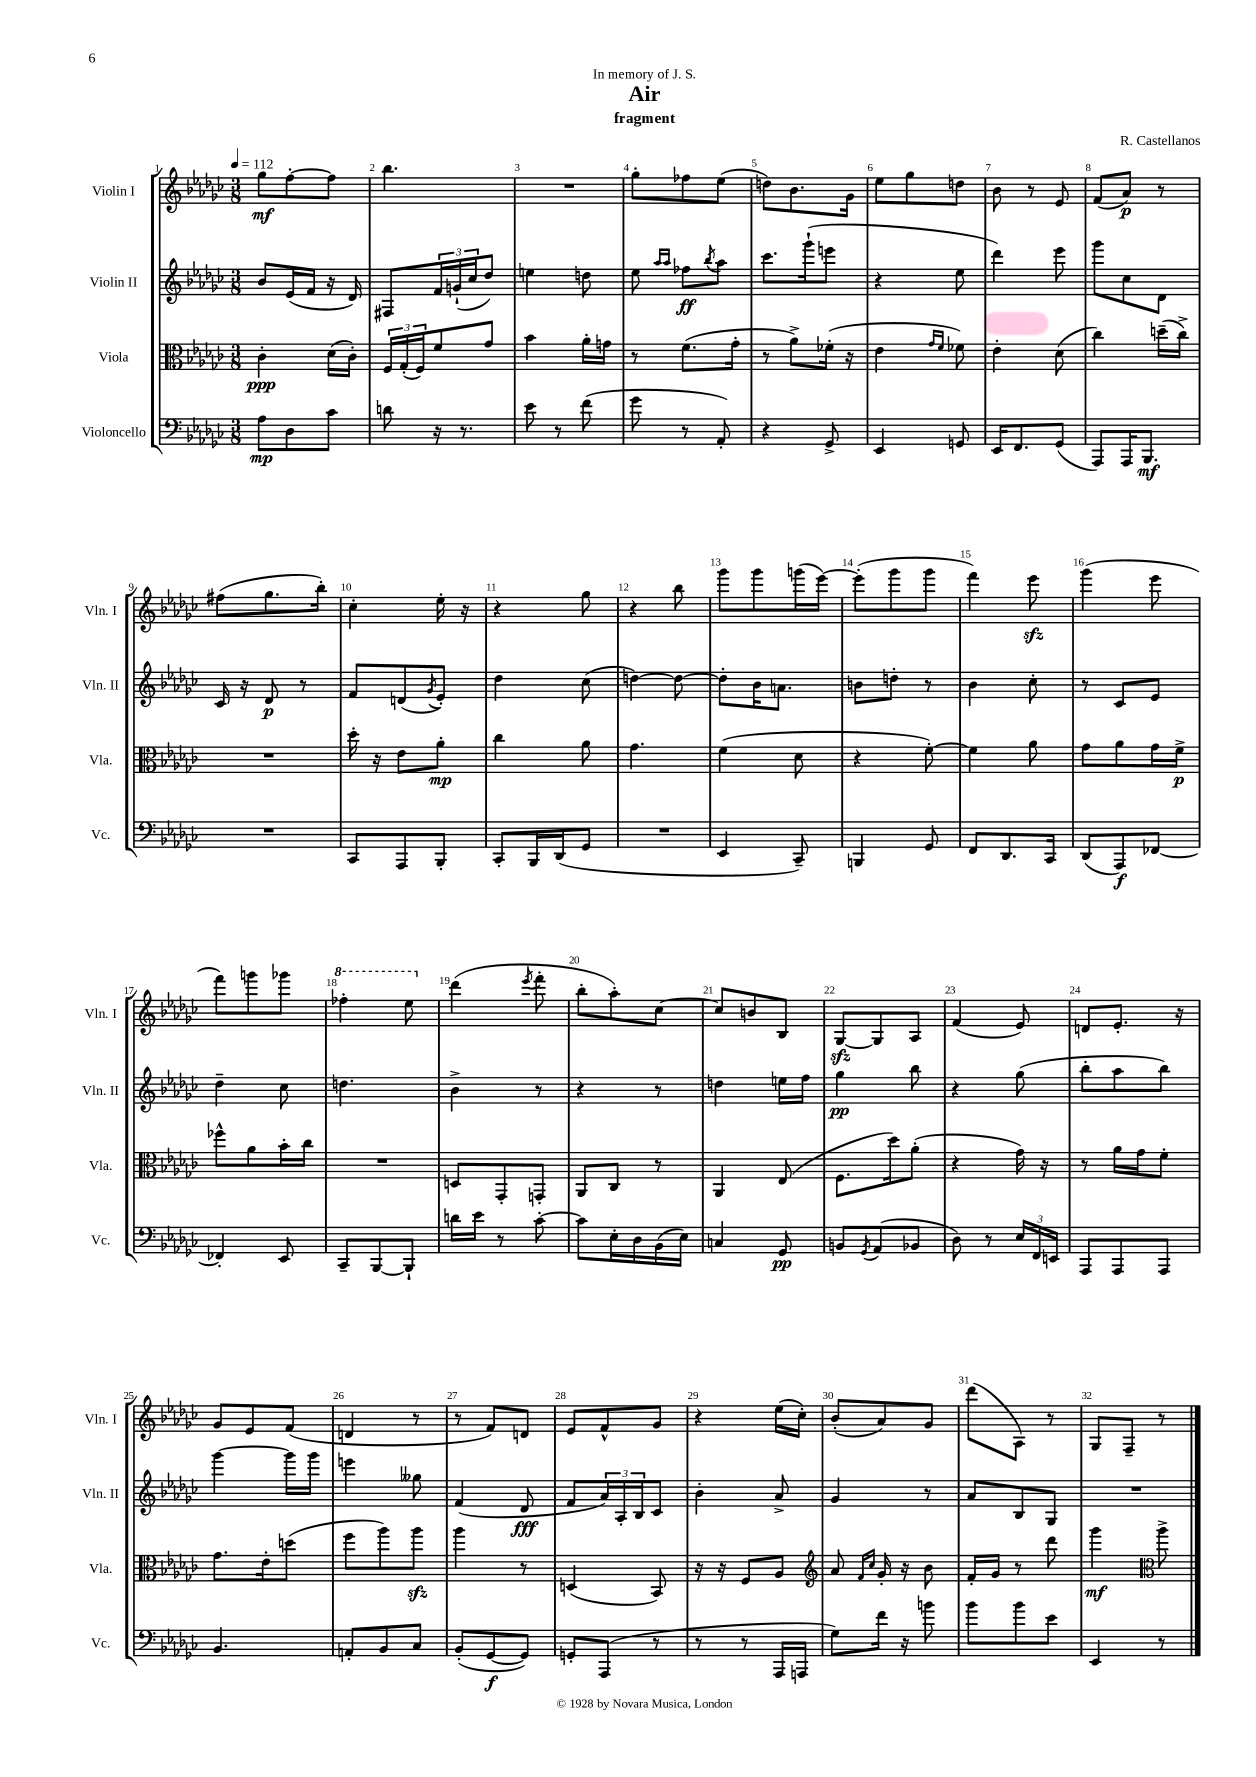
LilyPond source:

\header { title = "Air" composer = "R. Castellanos" subtitle = "fragment" dedication = "In memory of J. S." }
<<
\new StaffGroup <<
\new Staff = "s0" \with { instrumentName = "Violin I" shortInstrumentName = "Vln. I" } {
    \clef treble \key ges \major \numericTimeSignature \time 3/8 \tempo 4 = 112
    ges''8\mf f''8~-. f''8 |
    bes''4. |
    R4. |
    ges''8-. fes''8 ees''8( |
    d''8) bes'8. ges'16 |
    ees''8 ges''8 d''8 |
    bes'8 r8 ees'8 |
    f'8( aes'8\p) r8 |
    fis''8( ges''8. bes''16-.) |
    ces''4-. ees''16-. r16 |
    r4 ges''8 |
    r4 bes''8 |
    ges'''8 ges'''8 g'''16( ees'''16~) |
    ees'''8-.( ges'''8 ges'''8 |
    f'''4) ees'''8\sfz |
    ges'''4( ees'''8 |
    f'''8) g'''8 ges'''8 |
    \ottava #1 fes'''4-. ees'''8 \ottava #0 |
    des'''4( \acciaccatura { ees'''8 } f'''8-. |
    bes''8-. aes''8-.) ces''8~ |
    ces''8 b'8 bes8 |
    ges8~\sfz ges8 aes8 |
    f'4( ees'8) |
    d'8 ees'8.-. r16 |
    ges'8 ees'8 f'8( |
    d'4 r8 |
    r8 f'8) d'8 |
    ees'8 f'8-^ ges'8 |
    r4 ees''16( ces''16-.) |
    bes'8-.( aes'8) ges'8 |
    des'''8( aes8) r8 |
    ges8 f8-- r8 \bar "|." |
}
\new Staff = "s1" \with { instrumentName = "Violin II" shortInstrumentName = "Vln. II" } {
    \clef treble \key ges \major \numericTimeSignature \time 3/8
    bes'8 ees'16( f'16 r16 des'16) |
    fis8 \tuplet 3/2 { f'16 g'16-!( ces''16 } des''8) |
    e''4 d''8 |
    ees''8 \grace { aes''16 aes''16 } fes''8\ff \acciaccatura { bes''8 } aes''8 |
    ces'''8. ges'''16-!( e'''8 |
    r4 ees''8 |
    des'''4) ees'''8 |
    ges'''8 ces''8 des'8 |
    ces'16 r16 des'8\p r8 |
    f'8 d'8( \acciaccatura { ges'8 } ees'8-.) |
    des''4 ces''8( |
    d''4~) d''8~ |
    d''8-. bes'16 a'8. |
    b'8 d''8-. r8 |
    bes'4 ces''8-. |
    r8 ces'8 ees'8 |
    des''4-- ces''8 |
    d''4. |
    bes'4-> r8 |
    r4 r8 |
    d''4 e''16 f''16 |
    ges''4\pp bes''8 |
    r4 ges''8( |
    bes''8-. aes''8 bes''8) |
    ges'''4~ ges'''16 ges'''16 |
    e'''4 geses''8 |
    f'4( des'8\fff |
    f'8 \tuplet 3/2 { aes'16) aes16-. bes16 } ces'8 |
    bes'4-. aes'8-> |
    ges'4 r8 |
    aes'8 bes8 ges8 |
    R4. \bar "|." |
}
\new Staff = "s2" \with { instrumentName = "Viola" shortInstrumentName = "Vla." } {
    \clef alto \key ges \major \numericTimeSignature \time 3/8
    ces'4-.\ppp des'16( ces'16-.) |
    \tuplet 3/2 { f16 ges16-.( f16) } f'8 ges'8 |
    bes'4 aes'16-. g'16 |
    r8 f'8.( ges'16-. |
    r8 aes'8->) fes'16-.( r16 |
    ees'4 \grace { ges'16 f'16 } fes'8) |
    ees'4-. des'8( |
    ces''4) d''16--( ces''16->) |
    R4. |
    des''16-. r16 ees'8 aes'8-.\mp |
    ces''4 aes'8 |
    ges'4. |
    f'4( des'8 |
    r4 f'8~-.) |
    f'4 aes'8 |
    ges'8 aes'8 ges'16 f'16->\p |
    fes''8-^ aes'8 bes'16-. ces''16 |
    R4. |
    d8 ges,8-. g,8-. |
    aes,8 ces8 r8 |
    aes,4 ees8( |
    f8. des''16) aes'8-.( |
    r4 ges'16) r16 |
    r8 aes'16 ges'16 f'8-. |
    ges'8. ees'16-. d''8( |
    f''8 aes''8) aes''8\sfz |
    aes''4 r8 |
    d4( bes,8) |
    r16 r16 f8 aes8 |
    \clef treble aes'8 \grace { f'16 ces''16 } ges'16-. r16 bes'8 |
    f'16-. ges'16 r8 des'''8 |
    ges'''4\mf \clef alto aes''8-> \bar "|." |
}
\new Staff = "s3" \with { instrumentName = "Violoncello" shortInstrumentName = "Vc." } {
    \clef bass \key ges \major \numericTimeSignature \time 3/8
    aes8\mp des8 ces'8 |
    d'8 r16 r8. |
    ees'8 r8 f'8( |
    ges'8 r8 aes,8-.) |
    r4 ges,8-> |
    ees,4 g,8 |
    ees,16 f,8. ges,8( |
    aes,,8) aes,,16 bes,,8.\mf |
    R4. |
    ces,8 aes,,8 bes,,8-. |
    ces,8-. bes,,16 des,16( ges,8 |
    R4. |
    ees,4 ces,8--) |
    b,,4 ges,8 |
    f,8 des,8. ces,16 |
    des,8( aes,,8\f) fes,8~ |
    fes,4-. ees,8 |
    ces,8-- bes,,8~ bes,,8-! |
    d'16 ees'16 r8 ces'8~-. |
    ces'8 ees16-. des16 bes,16( ees16) |
    c4 ges,8\pp |
    b,8 \acciaccatura { ges,8 } aes,8( bes,8 |
    des8) r8 \tuplet 3/2 { ees16 f,16 e,16 } |
    aes,,8 aes,,8 aes,,8 |
    bes,4. |
    a,8-. bes,8 ces8 |
    bes,8-.( ges,8~\f ges,8) |
    g,8-. aes,,8( r8 |
    r8 r8 aes,,16 a,,16 |
    ges8) f'16 r16 b'8 |
    bes'8 bes'8 ees'8 |
    ees,4 r8 \bar "|." |
}
>>
>>
\layout { \context { \Score \override BarNumber.break-visibility = ##(#f #t #t) barNumberVisibility = #all-bar-numbers-visible } }
